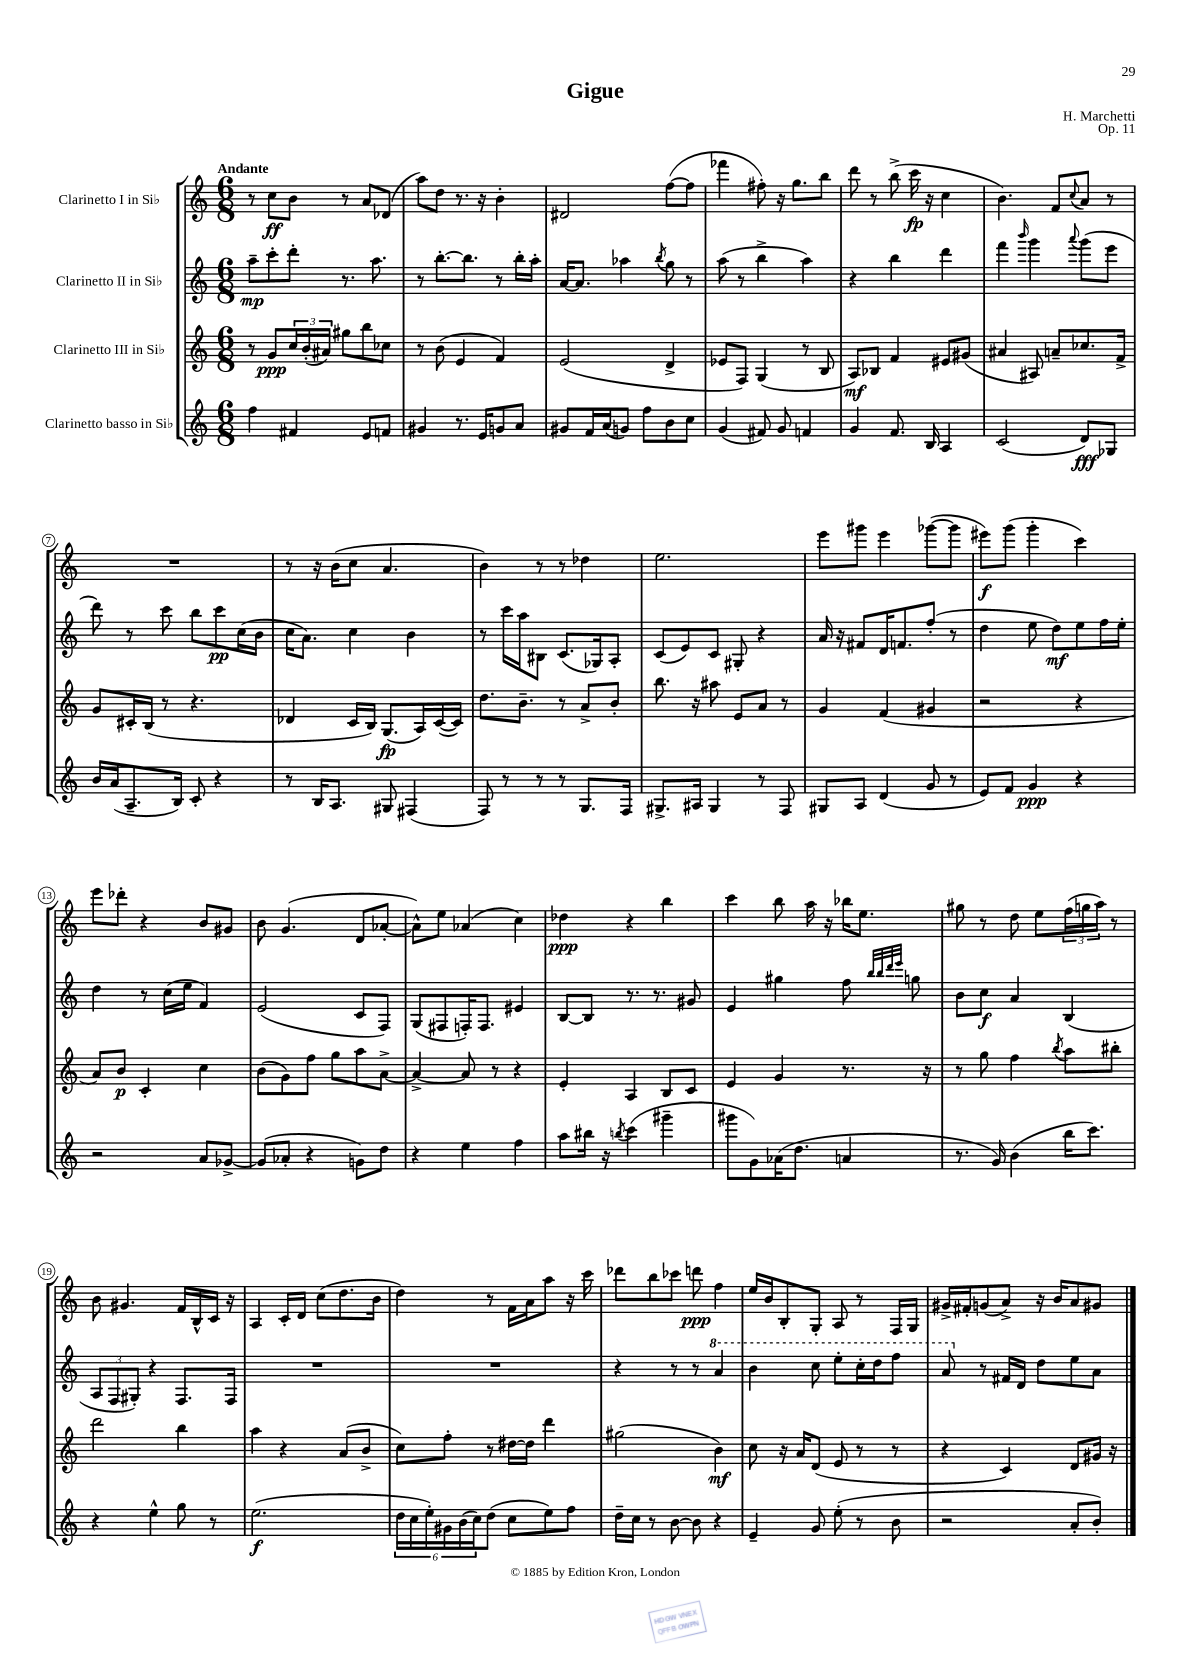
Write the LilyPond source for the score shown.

\header { title = "Gigue" composer = "H. Marchetti" opus = "Op. 11" }
<<
\new StaffGroup <<
\new Staff = "s0" \with { instrumentName = "Clarinetto I in Sib" } {
    \clef treble \key c \major \numericTimeSignature \time 6/8 \tempo "Andante"
    r8 c''8\ff b'8 r8 a'8 des'8( |
    a''8) d''8 r8. r16 b'4-. |
    dis'2 f''8~( f''8 |
    fes'''4 fis''8-.) r16 g''8. b''8 |
    d'''8 r8 b''8->( c'''16\fp r16 c''4 |
    b'4.) f'8 \appoggiatura { c''8 } a'8 r8 |
    R2. |
    r8 r16 b'16( c''8 a'4. |
    b'4) r8 r8 des''4 |
    e''2. |
    e'''8 gis'''8 e'''4 ges'''8~( ges'''8 |
    eis'''8\f) g'''8( g'''4-. c'''4) |
    e'''8 des'''8-. r4 b'8 gis'8 |
    b'8 g'4.( d'8 aes'8~-. |
    aes'8-^) e''8 aes'4( c''4) |
    des''4\ppp r4 b''4 |
    c'''4 b''8 a''16 r16 bes''16 e''8. |
    gis''8 r8 d''8 e''8 \tuplet 3/2 { f''16( g''16 a''16) } r8 |
    b'8 gis'4. f'16 b16-^ c'16 r16 |
    a4 c'16-. d'16 c''8( d''8. b'16 |
    d''4) r8 f'16 a'16 a''8 r16 c'''16 |
    des'''8 b''8 ces'''8 d'''8\ppp f''4 |
    e''16 b'16 b8-. g8-. a8 r8 f16 g16 |
    gis'16-> fis'16-. g'8( a'8->) r16 b'16 a'8 gis'8 \bar "|." |
}
\new Staff = "s1" \with { instrumentName = "Clarinetto II in Sib" } {
    \clef treble \key c \major \numericTimeSignature \time 6/8
    a''8--\mp c'''8-. d'''8-. r8. a''8. |
    r8 b''8.~-. b''8. r8 b''16-. a''16-. |
    a'16~ a'8. aes''4 \acciaccatura { b''8 } g''8 r8 |
    a''8( r8 b''4-> a''4) |
    r4 b''4 d'''4 |
    f'''4 \grace { b'''16 } g'''4 \appoggiatura { a'''8 } g'''8( e'''8 |
    d'''8) r8 c'''8 b''8 c'''8\pp c''16( b'16 |
    c''16 a'8.) c''4 b'4 |
    r8 c'''16 a''16 bis8 c'8.( ges16) a8-. |
    c'8( e'8) c'8 gis8-. r4 |
    a'16 r16 fis'8 d'16 f'8. f''8-.( r8 |
    d''4 e''8 d''8\mf) e''8 f''16 e''16-. |
    d''4 r8 c''16( e''16 f'4) |
    e'2( c'8 f8) |
    g8( fis8 f16-.) f8. eis'4 |
    b8~ b8 r8. r8. gis'8 |
    e'4 gis''4 f''8 \grace { b''32 b''32 d'''32 e'''32 } g''8 |
    b'8 c''8\f a'4 b4( |
    \tuplet 3/2 { a8 f8 gis8-.) } r4 f8. f16 |
    R2. |
    R2. |
    r4 r8 r8 \ottava #1 a''4 |
    b''4 c'''8 e'''8-. c'''16-. d'''16 f'''8 |
    a''8 \ottava #0 r8 fis'16 d'16 d''8 e''8 a'8 \bar "|." |
}
\new Staff = "s2" \with { instrumentName = "Clarinetto III in Sib" } {
    \clef treble \key c \major \numericTimeSignature \time 6/8
    r8 g'8\ppp \tuplet 3/2 { c''16 b'16-.( ais'16) } gis''8 b''8 ces''8 |
    r8 b'8( e'4 f'4) |
    e'2( d'4-> |
    ees'8 f8) g4( r8 b8 |
    a8\mf) bes8 f'4 eis'8 gis'8( |
    ais'4 ais8) a'8-- ces''8. f'16-> |
    g'8 cis'16-. b16( r8 r4. |
    des'4 c'16 b16) g8.\fp( a16) c'16~( c'16) |
    d''8. b'8.-- r8 a'8-> b'8-. |
    b''8. r16 ais''8 e'8 a'8 r8 |
    g'4 f'4( gis'4 |
    r2 r4 |
    a'8) b'8\p c'4-. c''4 |
    b'8( g'8) f''8 g''8 a''8 a'8~-> |
    a'4~-> a'8 r8 r4 |
    e'4-. a4 b8 c'8 |
    e'4 g'4 r8. r16 |
    r8 g''8 f''4 \acciaccatura { b''8 } a''8 bis''8-. |
    d'''2 b''4 |
    a''4 r4 a'8( b'8-> |
    c''8) f''8-. r8 dis''16~ dis''16 d'''4 |
    gis''2( b'4\mf) |
    c''8 r16 a'16 d'8( e'8 r8 r8 |
    r4 c'4) d'8 gis'16 r16 \bar "|." |
}
\new Staff = "s3" \with { instrumentName = "Clarinetto basso in Sib" } {
    \clef treble \key c \major \numericTimeSignature \time 6/8
    f''4 fis'4 e'8 f'8 |
    gis'4 r8. e'16 g'8 a'8 |
    gis'8 f'16 a'16( g'8) f''8 b'8 c''8 |
    g'4( fis'8) g'8 f'4 |
    g'4 f'8. b16 a4 |
    c'2( d'8\fff) ges8 |
    b'16 a'16( a8.-- b16) c'8-. r4 |
    r8 b16 a8. gis8 fis4( |
    f8) r8 r8 r8 g8. f16 |
    gis8.-> ais16 gis4 r8 f8 |
    gis8 a8 d'4( g'8 r8 |
    e'8) f'8 g'4\ppp r4 |
    r2 a'8 ges'8~-> |
    ges'8( aes'8-. r4 g'8) d''8 |
    r4 e''4 f''4 |
    a''8 bis''16 r16 \acciaccatura { b''8 } c'''4( gis'''4-- |
    gis'''8 g'8) aes'16( d''8. a'4 |
    r8. g'16) b'4( b''16 c'''8.) |
    r4 e''4-^ g''8 r8 |
    e''2.\f( |
    \tuplet 6/4 { d''16 c''16 e''16-.) gis'16 b'16( c''16) } d''8( c''8 e''8) f''8 |
    d''16-- c''16 r8 b'8~ b'8 r4 |
    e'4-- g'8 e''8-.( r8 b'8 |
    r2 a'8-. b'8-.) \bar "|." |
}
>>
>>
\layout { \context { \Score \override BarNumber.stencil = #(make-stencil-circler 0.1 0.3 ly:text-interface::print) } }
